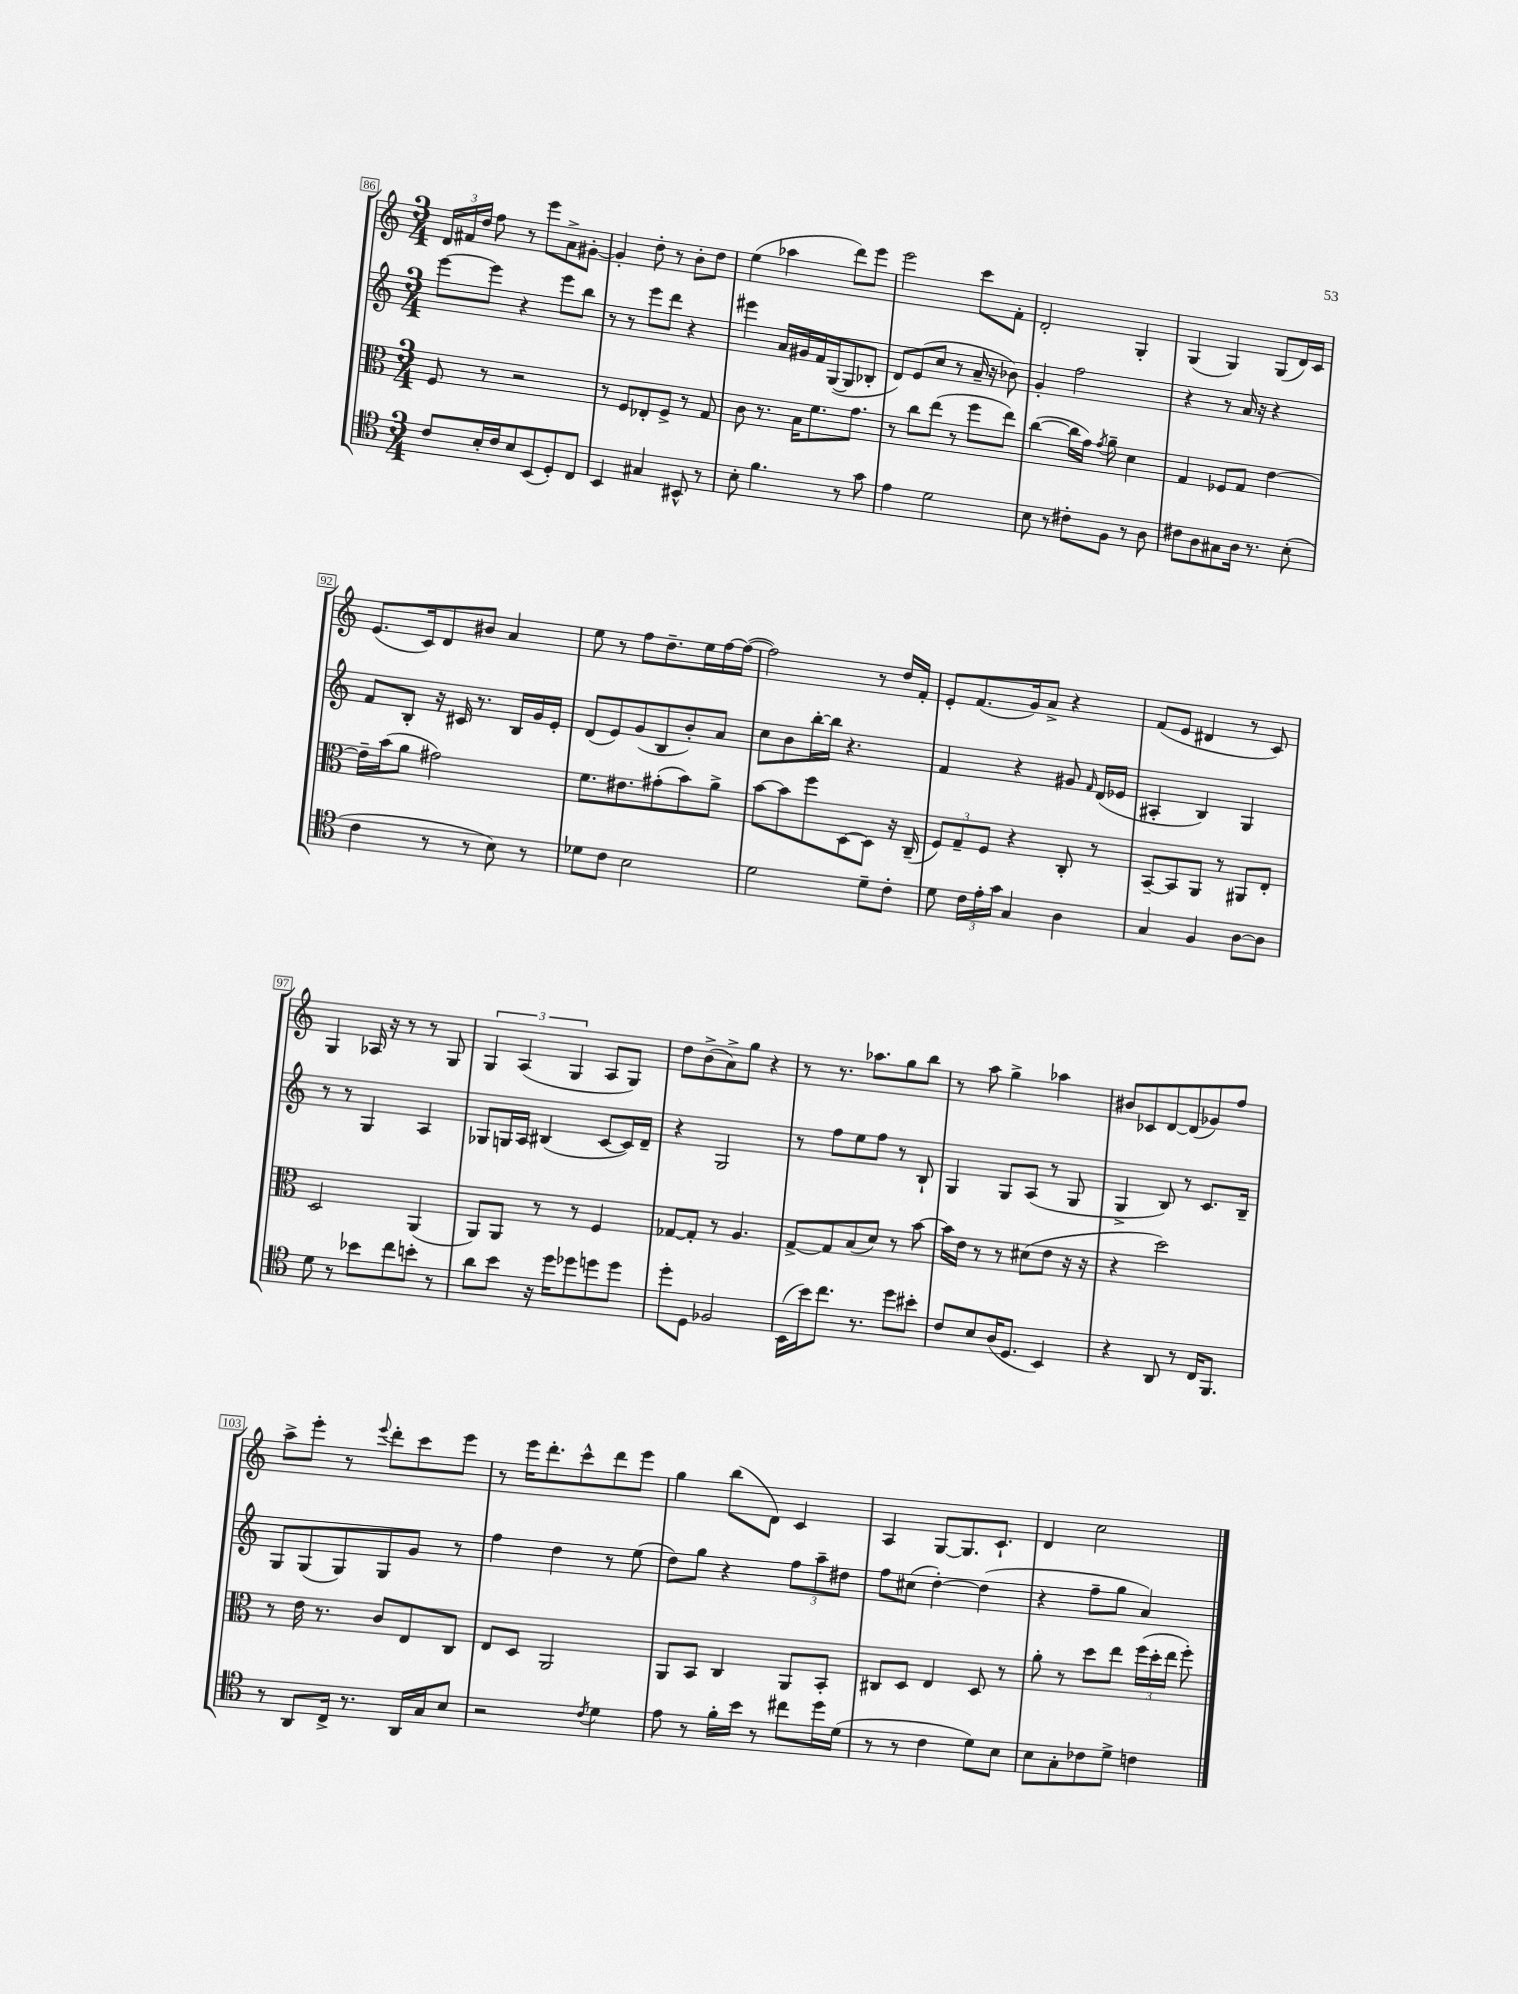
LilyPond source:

<<
\new StaffGroup <<
\new Staff = "s0" {
    \clef treble \key c \major \numericTimeSignature \time 3/4
    \autoBeamOff \tuplet 3/2 { d'16[ fis'16 d''16] } f''8 r8 e'''8[ a'8-> gis'8]~-. |
    gis'4-. d''8-. r8 b'8[-. d''8] |
    e''4( aes''4 d'''8[) e'''8] |
    e'''2 c'''8[ f'8]-. |
    d'2-. g4-. |
    g4( g4) g8[( d'16) c'16] |
    e'8.[( c'16) d'8 bis'8] a'4 |
    e''8 r8 f''8[ d''8.-- e''16 f''16~ f''16]~( |
    f''2) r8 d''16[ f'16]-. |
    e'8[-. f'8.( g'16) a'8]-> r4 |
    f'8[( e'8] dis'4 r8 c'8) |
    g4 aes16 r16 r8 r8 g8 |
    \tuplet 3/2 { g4 a4( g4 } a8[ g8]) |
    d''8[ b'8->( a'8->) g''8] r4 |
    r8 r8. aes''8.[ g''8 b''8] |
    r8 a''8 g''4-> aes''4 |
    bis'8[ ces'8 d'8~ d'8( ges'8) f''8] |
    a''8[-> e'''8]-. r8 \appoggiatura { e'''8 } d'''8[-. c'''8 e'''8] |
    r8 e'''16[ d'''8.-. c'''8-^ d'''8 e'''8] |
    g''4 b''8[( d'8]) c'4 |
    a4 g8[~ g8. c'8.]-! |
    d'4 c''2 \bar "|." |
}
\new Staff = "s1" {
    \clef treble \key c \major \numericTimeSignature \time 3/4
    \autoBeamOff e'''8[~ e'''8] r4 e'''8[ b''8] |
    r8 r8 e'''8[ d'''8] r4 |
    eis'''4 a'16[ gis'16 f'16 g16~( g8 bes8]-. |
    d'8[) e'8( c''8] r8 a'16-- r16 bes'8) |
    g'4-. f''2 |
    r4 r8 a'16 r16 r4 |
    f'8[ b8]-. r16 cis'16 r8. b16[ g'16 e'16]-. |
    d'8[( e'8) g'8( b8 b'8-.) a'8] |
    c''8[ b'8 b''16~-. b''16] r4. |
    f'4 r4 gis'8 \grace { f'16 } d'16[( ees'16] |
    ais4-. b4) g4 |
    r8 r8 g4 a4 |
    ges8[ g16 a16] bis4( c'8[~ c'16) d'16]-- |
    r4 g2 |
    r8 f''8[ e''8 f''8] r8 b8-! |
    g4 g8[ a8]( r8 g8 |
    g4-> b8) r8 c'8.[ b16]-- |
    g8[ g8( g8) g8 g'8] r8 |
    f''4 d''4 r8 e''8( |
    d''8[) g''8] r4 \tuplet 3/2 { f''8[ a''8-- dis''8] } |
    f''8[ cis''8]( d''4~-.) d''4( |
    r4 f''8[-- g''8] a'4) \bar "|." |
}
\new Staff = "s2" {
    \clef alto \key c \major \numericTimeSignature \time 3/4
    \autoBeamOff f8 r8 r2 |
    r8 f8[ ees8-. f8]-> r8 g8 |
    c'8 r8. b16[ f'8. g'8.] |
    r8 c''8[ e''8]( r8 f''8[ e''8]) |
    c''4~( c''16[ g'16]) \acciaccatura { g'8 } a'8-- d'4 |
    g4 fes8[ g8] e'4~ |
    e'16[-- b'16( a'8] gis'2) |
    f'8.[ eis'8. gis'8-.( b'8) a'8]-> |
    b'8[~ b'8 f''8 d8~ d8] r16 c16--( |
    \tuplet 3/2 { f8[) g8-- f8] } r4 c8-. r8 |
    b,8[~-- b,8 a,8] r8 ais,8[ e8]-. |
    d2 a,4( |
    a,8[) a,8] r8 r8 f4 |
    ges8[~ ges8]-. r8 a4. |
    g8[~-> g8 b8( d'8]) r8 b'8~ |
    b'16[ e'16] r8 r8 dis'8[( e'8] r16 r16 |
    r4 d''2) |
    r8 e'16 r8. c'8[ e8 c8] |
    e8[ d8] a,2 |
    a,8[ b,8] c4 a,8[ b,8]-. |
    cis8[ d8] e4 d8 r8 |
    a'8-. r8 d''8[ e''8] \tuplet 3/2 { f''16[( d''16-. e''16] } f''8-.) \bar "|." |
}
\new Staff = "s3" {
    \clef tenor \key c \major \numericTimeSignature \time 3/4
    \autoBeamOff c'8[ b16-. c'16 b8 b,8( d8-.) c8] |
    b,4 gis4 bis,8-^ r8 |
    b8-. f'4. r8 g'8 |
    e'4 d'2 |
    b8 r8 cis'8[-. f8] r8 a8 |
    cis'8[ a8 gis8 a16] r8. b8-.( |
    c'4 r8 r8 b8) r8 |
    des'8[ c'8] b2 |
    d'2 d'8[-- c'8]-. |
    d'8 \tuplet 3/2 { c'16[ e'16-. g'16] } g4 a4 |
    g4 f4 a8[~ a8] |
    d'8 r8 bes'8[ c''8 b'8]-. r8 |
    a'8[ b'8] r16 d''16[ des''8 d''8 d''8] |
    d''8[-. d8] fes2 |
    b,16[( b'16) c''8.] r8. d''8[ bis'8]-. |
    c'8[ b8 a16( d8.] b,4) |
    r4 a,8 r8 c16[ f,8.] |
    r8 a,8[ c16]-> r8. a,16[ g16 b8] |
    r2 \acciaccatura { c'8 } d'4 |
    e'8 r8 f'16[-. b'16] r8 cis''8[ d''16 d'16]( |
    r8 r8 c'4 d'8[) b8] |
    b8[ g8-. ces'8 d'8]-> c'4 \bar "|." |
}
>>
>>
\layout { \context { \Score currentBarNumber = #86 \override BarNumber.stencil = #(make-stencil-boxer 0.1 0.3 ly:text-interface::print) } }
